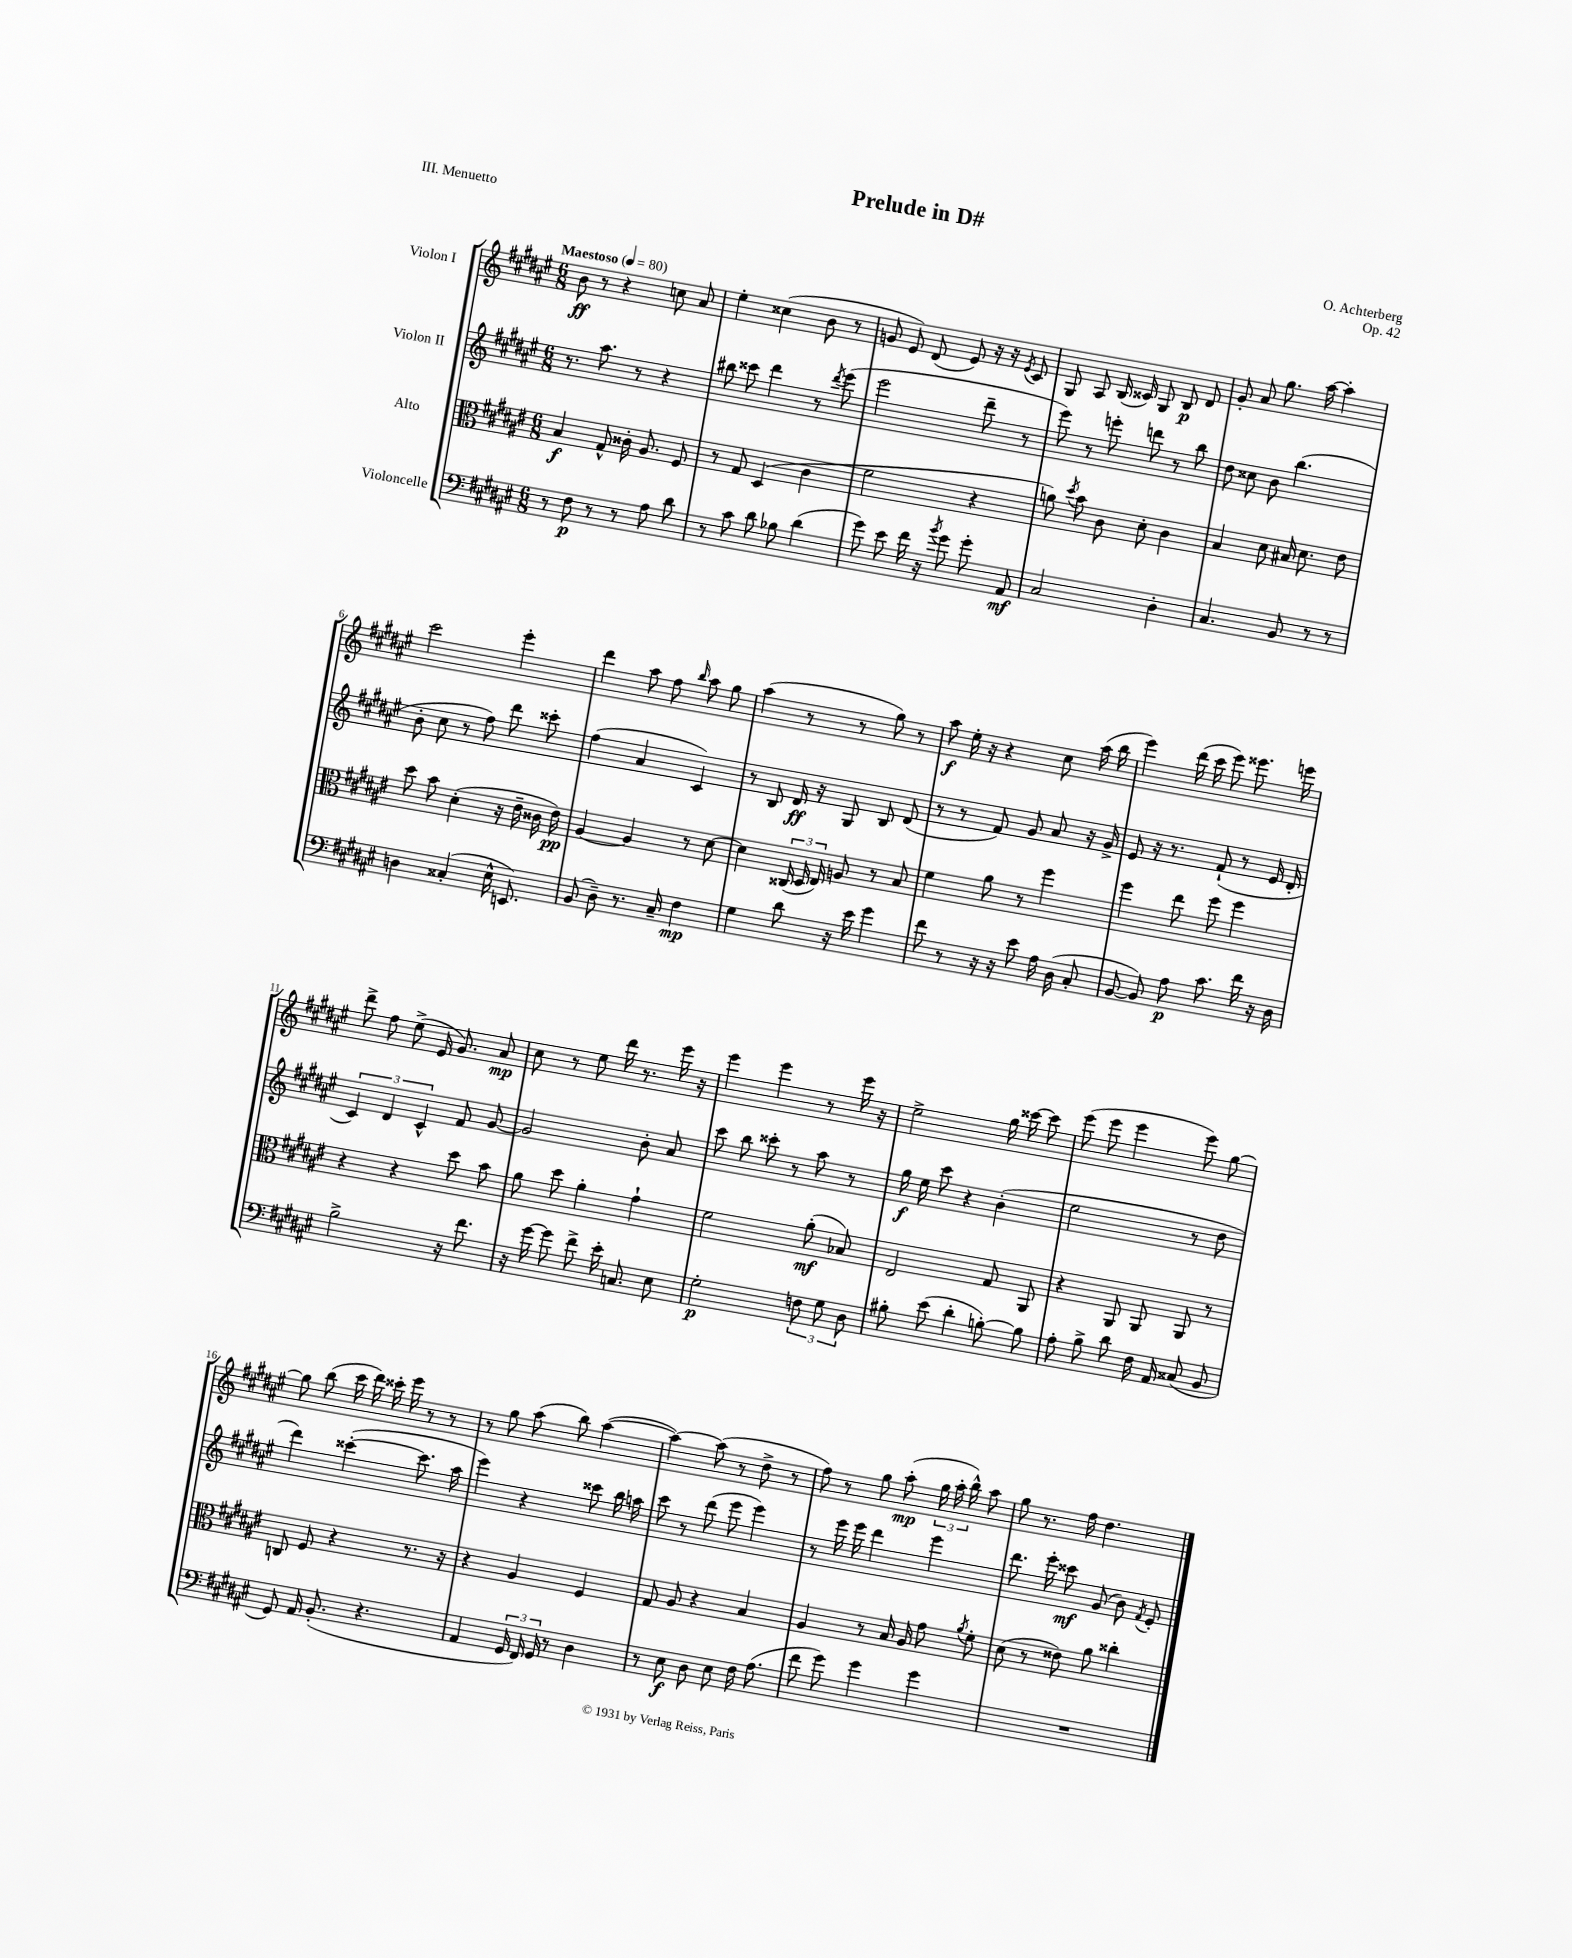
\header { title = "Prelude in D#" composer = "O. Achterberg" opus = "Op. 42" piece = "III. Menuetto" }
<<
\new StaffGroup <<
\new Staff = "s0" \with { instrumentName = "Violon I" } {
    \clef treble \key fis \major \numericTimeSignature \time 6/8 \tempo "Maestoso" 4 = 80
    \autoBeamOff b'8\ff r8 r4 c''8 ais'8 |
    eis''4-. cisis''4( b'8 r8 |
    g'8 eis'8) dis'8( eis'8) r16 r16 \acciaccatura { eis'8 } cis'8 |
    gis8 ais8 b16( cisis'16) gis8 b8\p dis'8 |
    gis'8-. ais'8 gis''8. ais''16~ ais''4-. |
    cis'''2 eis'''4-. |
    dis'''4 ais''8 fis''8 \grace { b''16 } ais''8 gis''8 |
    ais''4( r8 r8 gis''8) r8 |
    ais''8\f eis''16-. r16 r4 cis''8 ais''16( b''16 |
    eis'''4) dis'''16( cis'''16 eis'''8) eisis'''8. e'''16 |
    dis'''8-> fis''8 eis''8->( eis'16 gis'8.) ais'8\mp |
    cis''8 r8 eis''8 dis'''16 r8. eis'''16 r16 |
    eis'''4 eis'''4 r8 eis'''16 r16 |
    eis''2-> gis''16 cisis'''16~ cisis'''8 |
    eis'''8( eis'''8 eis'''4 eis'''8) gis''8~ |
    gis''8 b''8( cis'''16 dis'''16) cisis'''16-. eis'''16 r8 r8 |
    r8 gis''8 ais''8( b''8) ais''4~( |
    ais''4~) ais''8( r8 dis''8-> r8 |
    fis''8) r8 gis''8 ais''8-.\mp( \tuplet 3/2 { gis''16 ais''16-. b''16-^) } ais''8 |
    gis''8 r8. fis''16 dis''4. \bar "|." |
}
\new Staff = "s1" \with { instrumentName = "Violon II" } {
    \clef treble \key fis \major \numericTimeSignature \time 6/8
    \autoBeamOff r8. ais''8. r8 r4 |
    bis''8 cisis'''8 dis'''4 r8 \acciaccatura { dis'''8 } eis'''8( |
    eis'''2 dis'''8-- r8 |
    eis'''8) r8 e'''8-. d'''8 r8 b''8 |
    dis''8 cisis''8 b'8 b''4.( |
    b'8-. cis''8 r8 fis''8) dis'''8 cisis'''8-. |
    fis''4( ais'4 cis'4) |
    r8 b8 dis'16\ff r16 gis8 b8 dis'8( |
    r8 r8 fis'8) gis'8 ais'8 r16 gis'16-> |
    eis'8 r16 r8. fis'8-!( r8 eis'16 dis'16-. |
    \tuplet 3/2 { cis'4) dis'4 cis'4-^ } fis'8 gis'8~ |
    gis'2 b'8-. ais'8 |
    cis'''8 b''8 cisis'''8-. r8 ais''8 r8 |
    gis''16\f eis''16 cis'''8 r4 b'4-.( |
    eis''2 r8 dis''8 |
    dis'''4) cisis'''4~-.( cisis'''8. ais''16 |
    eis'''4) r4 cisis'''8 b''16 a''16 |
    cis'''8 r8 dis'''8( eis'''8 eis'''4) |
    r8 eis'''16 eis'''16 dis'''4 eis'''4 |
    dis'''8. eis'''16-. cisis'''8\mf gis'8( b'8) \acciaccatura { fis'8 } eis'8-. \bar "|." |
}
\new Staff = "s2" \with { instrumentName = "Alto" } {
    \clef alto \key fis \major \numericTimeSignature \time 6/8
    \autoBeamOff b4\f gis8-^ cisis'16-. ais8. fis8 |
    r8 gis8 dis4( cis'4 |
    fis'2 r4 |
    a'8) \acciaccatura { dis''8 } b'8 cis'8 dis'8-. cis'4 |
    b4 dis'8 bis16 dis'8. eis'8 |
    dis''8 b'8 dis'4-.( r16 eis'16-- cisis'16 eis'16\pp) |
    ais4~ ais4 r8 dis'8~ |
    dis'4 \tuplet 3/2 { cisis16( dis16 eis16) } a8 r8 b8 |
    fis'4 ais'8 r8 fis''4 |
    fis''4 eis''8 fis''8 fis''4 |
    r4 r4 dis''8 b'8 |
    ais'8 dis''8 ais'4-. gis'4-! |
    fis'2 ais'8-.\mf( bes8) |
    eis2 gis8 ais,8 |
    r4 ais,8 ais,8 ais,8 r8 |
    c8 fis8 r4 r8. r16 |
    r4 ais4 fis4 |
    gis8 ais8 r4 b4 |
    ais4 r8 b16 ais16 gis'8 \acciaccatura { ais'8 } fis'8-. |
    dis'8( r8 eisis'8) ais'8 cisis''4-. \bar "|." |
}
\new Staff = "s3" \with { instrumentName = "Violoncelle" } {
    \clef bass \key fis \major \numericTimeSignature \time 6/8
    \autoBeamOff r8 fis8\p r8 r8 ais8 dis'8 |
    r8 cis'8 dis'8 bes8 dis'4( |
    gis'8) eis'8 fis'16 r16 \acciaccatura { b'8 } gis'8 gis'8-. ais,8\mf |
    cis2 dis4-. |
    cis4. b,8 r8 r8 |
    d4 cisis4-.( eis16-^ e,8.) |
    b,8( dis8--) r8. cis16-- fis4\mp |
    gis4 dis'8 r16 eis'16 gis'4 |
    fis'8 r8 r16 r16 eis'8 ais16 dis16( cis8-. |
    b,8~ b,8) ais8\p cis'8. fis'16 r16 dis16 |
    b2-> r16 fis'8. |
    r16 gis'16~ gis'8 fis'8-> eis'16-. c8. eis8 |
    gis2-.\p \tuplet 3/2 { f8 gis8 dis8 } |
    bis8-. eis'8( dis'4-. b8~-.) b8 |
    ais8-. b8-> dis'8 fis16 ais,16 cisis8( b,8 |
    gis,8) ais,16 b,8.-.( r4. |
    ais,4 \tuplet 3/2 { gis,16 fis,16) gis,16 } r8 dis4 |
    r8 eis8\f dis8 eis8 fis16 ais8.( |
    fis'8 gis'8) gis'4 gis'4 |
    R2. \bar "|." |
}
>>
>>
